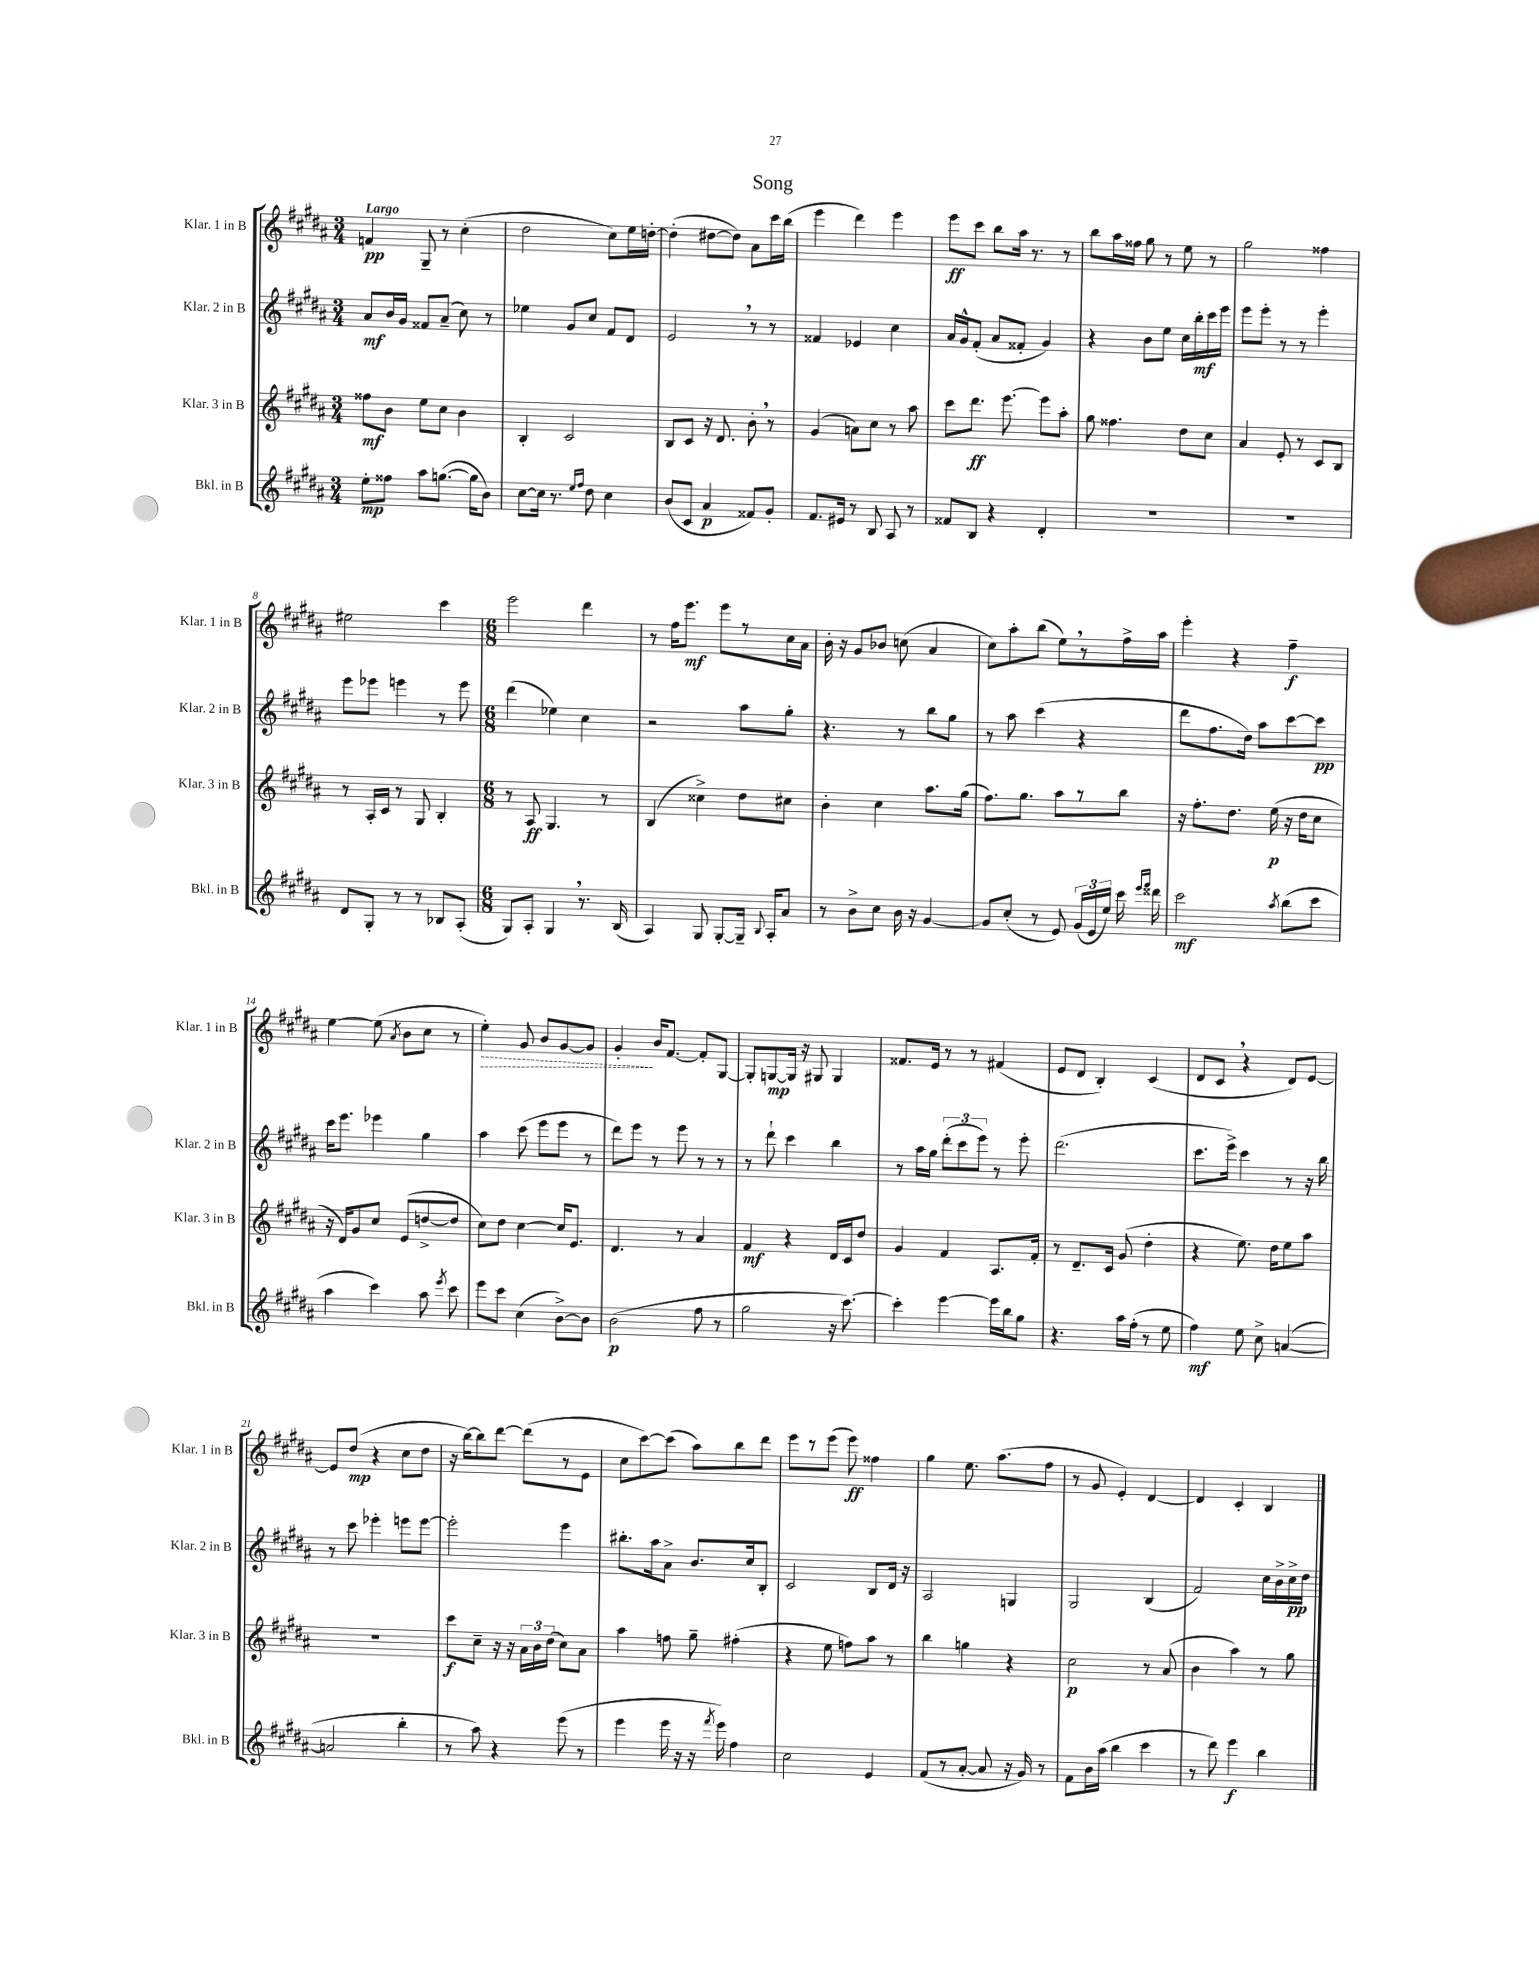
\header { title = "Song" }
<<
\new StaffGroup <<
\new Staff = "s0" \with { instrumentName = "Klar. 1 in B" shortInstrumentName = "Klar. 1 in B" } {
    \clef treble \key b \major \numericTimeSignature \time 3/4 \tempo "Largo"
    \autoBeamOff f'4\pp gis8-- r8 cis''4-.( |
    dis''2 cis''8[) e''16 d''16]~-. |
    d''4-.( dis''8[~ dis''8]) ais'8[ cis'''16 b''16]( |
    e'''4 dis'''4) e'''4 |
    e'''8[\ff cis'''8] b''8[ ais''16] r8. r8 |
    b''8[ ais''16 fisis''16] gis''8 r8 e''8 r8 |
    gis''2 fisis''4 |
    eis''2 cis'''4 |
    \numericTimeSignature \time 6/8 e'''2 dis'''4 |
    r8 fis''16[ e'''8.]\mf e'''8[ r8 cis''16 ais'16] |
    b'16-. r16 gis'8[ bes'8] c''8( ais'4 |
    cis''8[) ais''8-. b''8]( e''8[) \breathe r8 fis''16-> ais''16] |
    e'''4-. r4 fis''4--\f |
    e''4~ e''8( \acciaccatura { ais'8 } b'8[ cis''8] r8 |
    \once \override Hairpin.style = #'dashed-line e''4-.\>) gis'8 b'8[ gis'8~ gis'8] |
    gis'4-.\! b'16[ fis'8.]~ fis'8[-. gis8]~ |
    gis8[-. g8~\mp g16] r16 gis8 gis4 |
    fisis'8.[ e'16] r8 r8 fis'4( |
    e'8[ dis'8] b4-.) cis'4( |
    dis'8[ cis'8] \breathe r4 dis'8[) e'8]~ |
    e'8[ dis''8]\mp( r4 cis''8[ dis''8] |
    r16 b''16[~) b''8 dis'''8]~ dis'''8[( r8 e'8] |
    cis''8[ cis'''8~) cis'''8]( ais''8[) b''8 dis'''8] |
    e'''8[ r8 e'''8]( e'''8\ff) fisis''4 |
    gis''4 e''8. ais''8.[( fis''8] |
    r8 gis'8 e'4-.) dis'4~ |
    dis'4 cis'4-. b4 \bar "|." |
}
\new Staff = "s1" \with { instrumentName = "Klar. 2 in B" shortInstrumentName = "Klar. 2 in B" } {
    \clef treble \key b \major \numericTimeSignature \time 3/4
    \autoBeamOff ais'8[\mf b'16 gis'16] fisis'8[ ais'8]--( cis''8) r8 |
    ees''4 gis'8[ cis''8] fis'8[ dis'8] |
    e'2 \breathe r8 r8 |
    fisis'4 ees'4 cis''4 |
    ais'16[ gis'16-^ fis'8]-.( ais'8[ fisis'8]-. gis'4) |
    r4 b'8[ e''8] cis''16[ b''16-.\mf cis'''16 e'''16] |
    e'''8[ e'''8]-. r8 r8 e'''4-. |
    e'''8[ ees'''8] e'''4 r8 e'''8 |
    \numericTimeSignature \time 6/8 dis'''4( ees''4) cis''4 |
    r2 ais''8[ gis''8]-. |
    r4. r8 b''8[ gis''8] |
    r8 ais''8 cis'''4( r4 |
    dis'''8[ fis''8. dis''16]) ais''8[ cis'''8~ cis'''8]\pp |
    cis'''16[ e'''8.] ees'''4 gis''4 |
    ais''4 cis'''8( e'''8[ e'''8] r8 |
    dis'''8[) e'''8] r8 e'''8 r8 r8 |
    r8 dis'''8-! cis'''4 b''4 |
    r8 ais''16[ gis''16] \tuplet 3/2 { dis'''8[-.( cis'''8 e'''8]) } r8 e'''8-. |
    dis'''2.( |
    cis'''8.[ e'''16]->) cis'''4 r8 r16 b''16 |
    r8 cis'''8 ees'''4-. e'''8[ e'''8]~ |
    e'''2-. e'''4 |
    bis''8.[-. ais''16 ais'8]-> b'8.[ cis''16 b8]-. |
    cis'2 b8[ dis'16] r16 |
    ais2 g4 |
    gis2 b4( |
    fis'2) cis''16[ b'16-> cis''16->\pp dis''16] \bar "|." |
}
\new Staff = "s2" \with { instrumentName = "Klar. 3 in B" shortInstrumentName = "Klar. 3 in B" } {
    \clef treble \key b \major \numericTimeSignature \time 3/4
    \autoBeamOff fisis''8[\mf b'8] e''8[ cis''8] b'4 |
    b4-. cis'2 |
    b8[ cis'8] r16 dis'8. b'8-. \breathe r8 |
    gis'4( a'8[) cis''8] r8 ais''8 |
    cis'''8[ dis'''8.]\ff e'''8.~ e'''8[ ais''8]-. |
    gis''8 fisis''4. dis''8[ cis''8] |
    ais'4 e'8-. r8 cis'8[ b8] |
    r8 ais16[-. cis'16] r8 gis8 b4-. |
    \numericTimeSignature \time 6/8 r8 ais8\ff gis4. r8 |
    b4( cisis''4->) dis''8[ cis''8] |
    b'4-. cis''4 ais''8.[ gis''16]( |
    fis''8.[) gis''8.] ais''8[ r8 b''8] |
    r16 fis''8.[-. dis''8.] e''16\p( r16 dis''16[ cis''8] |
    r16 dis'16[) gis'8 cis''8] e'8[( d''8~-> d''8] |
    cis''8[) dis''8] cis''4~ cis''16[ e'8.] |
    dis'4. r8 ais'4 |
    fis'4\mf r4 dis'16[ cis'16 dis''8] |
    gis'4 fis'4 ais8.[ fis'16]-. |
    r8 dis'8.[-- cis'16] gis'8( dis''4-. |
    r4 e''8.) dis''16[ e''8 ais''8] |
    R2. |
    cis'''8[\f cis''8]-- r16 r16 \tuplet 3/2 { ais'16[ b'16 dis''16]( } cis''8[) ais'8] |
    ais''4 f''8 gis''8-- fis''4-.( |
    r4 e''8 f''8[) ais''8] r8 |
    b''4 g''4 r4 |
    cis''2\p r8 ais'8( |
    b'4 ais''4) r8 gis''8 \bar "|." |
}
\new Staff = "s3" \with { instrumentName = "Bkl. in B" shortInstrumentName = "Bkl. in B" } {
    \clef treble \key b \major \numericTimeSignature \time 3/4
    \autoBeamOff e''8[-.\mp fisis''8] ais''8[ g''8.]~( g''16[ b'8]) |
    cis''8[~ cis''16] r8. \grace { e''16[ fis''16] } dis''8 cis''4 |
    b'8[( cis'8] ais'4\p fisis'8[) gis'8]-. |
    fis'8.[ eis'16] r8 b8 ais8 r8 |
    fisis'8[ b8] r4 dis'4-. |
    R2. |
    R2. |
    dis'8[ gis8]-. r8 r8 bes8[ ais8]-.( |
    \numericTimeSignature \time 6/8 gis8[) ais8]-. gis4 \breathe r8. b16( |
    ais4) gis8 gis8[~-. gis16]-- \appoggiatura { b8 } ais16[-. ais'8] |
    r8 b'8[-> cis''8] b'16 r16 gis'4~ |
    gis'8[ cis''8]-.( r8 e'8) \tuplet 3/2 { gis'16[( e'16 e''16]) } cis'''16 \grace { e'''16[ fis'''16] } disis'''16 |
    cis'''2\mf \acciaccatura { ais''8 } b''8[( cis'''8] |
    ais''4 cis'''4) ais''8 \acciaccatura { e'''8 } cis'''8 |
    e'''8[ cis'''8] cis''4( b'8[~->) b'8] |
    b'2\p( fis''8 r8 |
    gis''2 r16 cis'''8.~) |
    cis'''4-. e'''4~ e'''16[ b''16 gis''8] |
    r4. ais''16[ fis''16]-.( r8 e''8 |
    fis''4\mf) e''8 cis''8-> a'4~( |
    a'2 b''4-. |
    r8 ais''8) r4 e'''8( r8 |
    e'''4 e'''16 r16 r16 \acciaccatura { fis'''8 } e'''16) fis''4 |
    cis''2 e'4 |
    fis'8[( r8 ais'8]~-. ais'8 r16 gis'16) r8 |
    fis'8[ b'16 ais''16]( b''4 cis'''4 |
    r8 dis'''8) e'''4\f b''4 \bar "|." |
}
>>
>>
